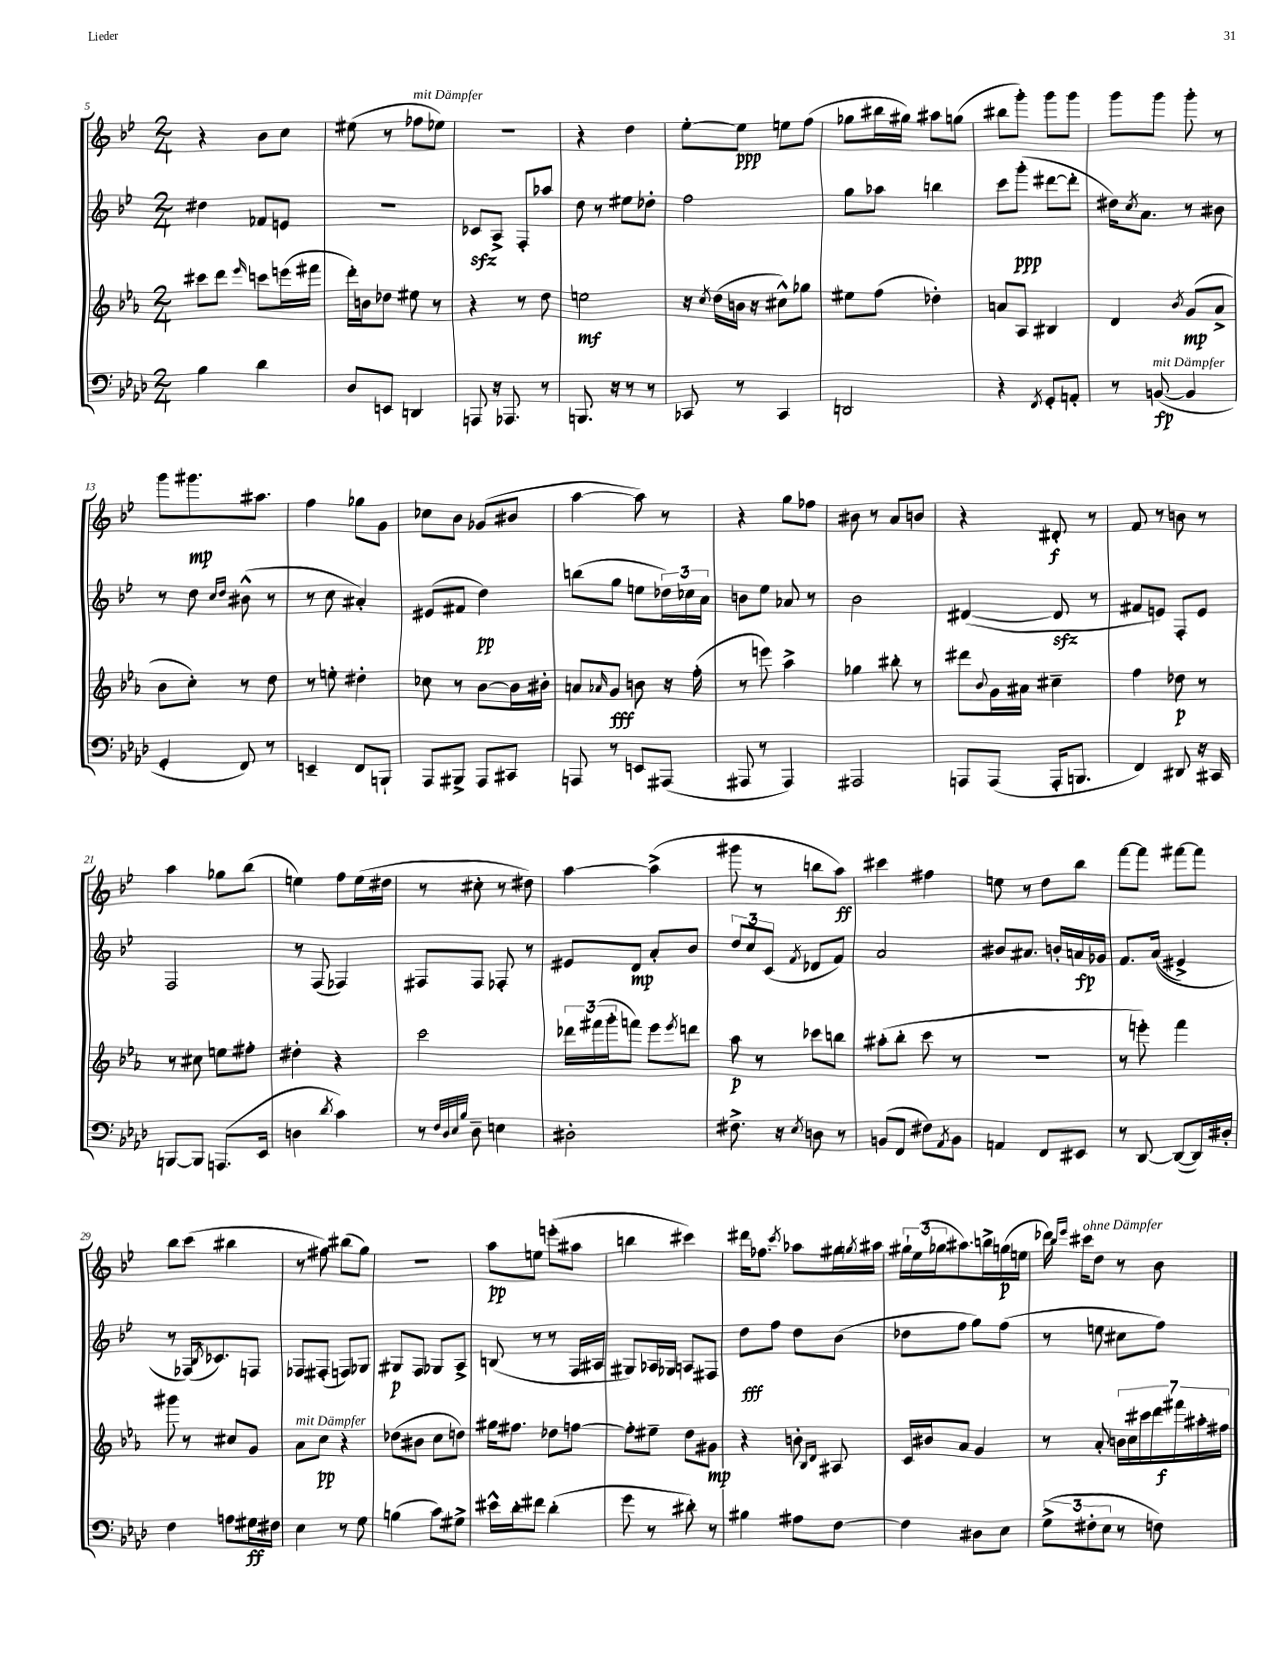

**kern	**kern	**kern	**kern
*staff4	*staff3	*staff2	*staff1
*clefF4	*clefG2	*clefG2	*clefG2
*k[b-e-a-d-]	*k[b-e-a-]	*k[b-e-]	*k[b-e-]
*M2/4	*M2/4	*M2/4	*M2/4
4B-	8ccc#	4dd#	4r
.	8ddd	.	.
.	16qqeee-	.	.
4d-	8ccc	8f-	8b-
.	(16eee	8e	8cc
.	16fff#	.	.
=	=	=	=
8D-	16ddd')	2r	(8ee#
.	16b	.	.
8EE	8dd-	.	8r
4DD	8ee#	.	8ff-
.	8r	.	8ee-)
=	=	=	=
8AAA	4r	8c-	2r
16r	.	8A^	.
8.AAA-	.	.	.
.	8r	8F'	.
8r	8dd	8aa-	.
=	=	=	=
8.BBB	2ee	8dd	4r
.	.	8r	.
16r	.	.	.
8r	.	8ee#	4dd
8r	.	8dd-'	.
=	=	=	=
8CC-	16r	2ff	[8ee-'
.	8qcc	.	.
.	(16dd	.	.
8r	16b	.	8ee-]
.	16r	.	.
4CC-	8cc#^^)	.	8ee
.	8gg-	.	(8ff
=	=	=	=
2DD	8ee#	8gg	8gg-
.	(8ff	8aa-	16bb#
.	.	.	16gg#)
.	4dd-')	4bb	8aa#
.	.	.	(8gg
=	=	=	=
4r	8a	8ccc	8bb#
.	8A-	(8ggg'	8ggg')
8qFF	.	.	.
8GG'	4B#	[8ddd#	8ggg
8AA'	.	8ddd#']	8ggg
=	=	=	=
8r	4d	16dd#)	8ggg
.	.	8qcc	.
.	.	8.a	.
([8BB	.	.	8ggg
.	8qb-	.	.
4BB]	(8g	8r	8ggg'
.	8a-^	8b#	8r
=	=	=	=
4GG'	8b-	8r	8ggg
.	8cc')	8dd	8.ggg#
.	.	16qqcc	.
.	.	16qqdd	.
8FF)	8r	(8b#^^	.
.	.	.	8.aa#
8r	8dd	8r	.
=	=	=	=
4EE~	8r	8r	4ff
.	8ee'	8cc	.
8FF	4dd#'	4a#')	8gg-
8BBB`	.	.	8g
=	=	=	=
8AAA-	8cc-	(8e#	8cc-
8BBB#^	8r	8f#	8b-
8AAA-	[8b-	4dd)	(8g-
8CC#	16b-]	.	8b#
.	16b#'	.	.
=	=	=	=
8AAA	8a	(8bb	[4aa
.	16qqa-	.	.
8r	8g	8gg	.
8EE	8b	8ee	8aa])
(8AAA#	16r	24dd-)	8r
.	.	24cc-	.
.	(16ff'	.	.
.	.	24a	.
=	=	=	=
8AAA#	8r	8b	4r
8r	8eee)	8ee-	.
4AAA#)	4aa-^	8a-	8gg
.	.	8r	8ff-
=	=	=	=
2AAA#	4gg-	2b-	8b#
.	.	.	8r
.	8bb#'	.	8a
.	8r	.	8b
=	=	=	=
8AAA	8ddd#	([4d#	4r
.	8qqb-	.	.
(8AAA	16g	.	.
.	16a#	.	.
16AAA'	4cc#~	8d#]	8d#'
8.BBB	.	.	.
.	.	8r	8r
=	=	=	=
4FF)	4ff	8f#	8f
.	.	8e)	8r
8DD#	8dd-	8F'	8b
16r	8r	8e	8r
16CC#	.	.	.
=	=	=	=
[8BBB	8r	2F	4aa
8BBB]	8cc#	.	.
(8.AAA	8ee	.	8gg-
.	8ff#'	.	(8bb-
16EE-	.	.	.
=	=	=	=
4D	4dd#'	8r	4ee)
.	.	(8F	.
8qd-	.	.	.
4c)	4r	4F-)	8ff
.	.	.	(16ee
.	.	.	16dd#
=	=	=	=
8r	2ccc	8F#	8r
32qqF	.	.	.
32qqD-	.	.	.
32qqE-	.	.	.
32qqB-	.	.	.
8D-~	.	8F#	8cc#'
4E	.	8F-'	8r
.	.	8r	8dd#)
=	=	=	=
2D#'	24ddd-	8e#	[4aa
.	(24fff#	.	.
.	24ggg'	.	.
.	8fff)	8d	.
.	8eee-	8a'	(4aa^]
.	8qeee-	.	.
.	8ddd	8b-	.
=	=	=	=
8.F#^	8aa-	12dd	8ggg#
.	.	12cc	.
.	8r	.	8r
.	.	(12c	.
16r	.	.	.
8qE-	.	8qf	.
8D	8ccc-	8d-	8bb
8r	8bb	8f)	8aa)
=	=	=	=
(8BB	(8aa#'	2a	4ccc#
8FF	8bb-'	.	.
8F#)	8ccc	.	4ff#
8qAA-	.	.	.
8BB	8r	.	.
=	=	=	=
4AA	2r	8b#	8ee
.	.	8.a#	8r
8FF	.	.	8dd
.	.	16b'	.
8EE#	.	16a	8bb-
.	.	16g-	.
=	=	=	=
8r	8r	8.f	[8fff
[8DD-	8eee')	.	8fff]
.	.	&((16a	.
(8DD-_	4fff	4e#^)	[8fff#
16DD-])	.	.	8fff#]
16D#'	.	.	.
=	=	=	=
4F	8ggg#	8r	8bb-
.	8r	(16F-&)	(8ccc
.	.	8qB-	.
.	.	8.c-)	.
8A	8cc#	.	4bb#
16G#	8g	8F	.
16F#	.	.	.
=	=	=	=
4E-	8a-	8F-	8r
.	8cc	(8F#'	8ff#)
8r	4r	8F)	(8bb#
8G	.	8G-	8gg)
=	=	=	=
(4B	(8dd-	8G#	2r
.	8b#	8F	.
8c)	8cc	8G-	.
8G#^	8dd)	8A^	.
=	=	=	=
16e#^^	16gg#	(8B	8aa
16d-'	8.ff#	.	.
8f#	.	8r	8ee
(4d-'	8dd-	8r	(8eee'
.	[8ff	16F	8aa#
.	.	16A#	.
=	=	=	=
8g	8ff']	8G#)	4bb
8r	8ee#~	16A-	.
.	.	16G-	.
8d#')	8dd	8A	4ccc#)
8r	8g#	8F#	.
=	=	=	=
4B#	4r	8dd	16ddd#
.	.	.	8.ff-
.	.	8ff	.
.	.	.	8qccc
8A#	8b'	8dd	8aa-
.	16qqB-	.	.
.	16qqd	.	.
[8F	8A#	(8b-	16gg#
.	.	.	8qgg
.	.	.	16aa#
=	=	=	=
4F]	16c	8dd-	24gg#`
.	.	.	(24ee-
.	16b#	.	.
.	.	.	24gg-
.	8a-	8ff	8.aa#)
8D#	4g	8gg)	.
.	.	.	16bb^
8E-	.	(8ff	(16gg
.	.	.	16ee
=	=	=	=
(12G^	8r	8r	16ddd-)
.	.	.	16qqbb-
.	.	.	16qqeee-
.	.	.	16ccc#
12F#'	.	.	.
.	8a-'	8ee	8dd
12E-	.	.	.
8r	28b	8cc#	8r
.	28cc	.	.
.	28ccc#	.	.
.	28ddd	.	.
8F)	.	8ff)	8b-
.	28fff#	.	.
.	28aa#'	.	.
.	28ff#	.	.
==	==	==	==
*-	*-	*-	*-
